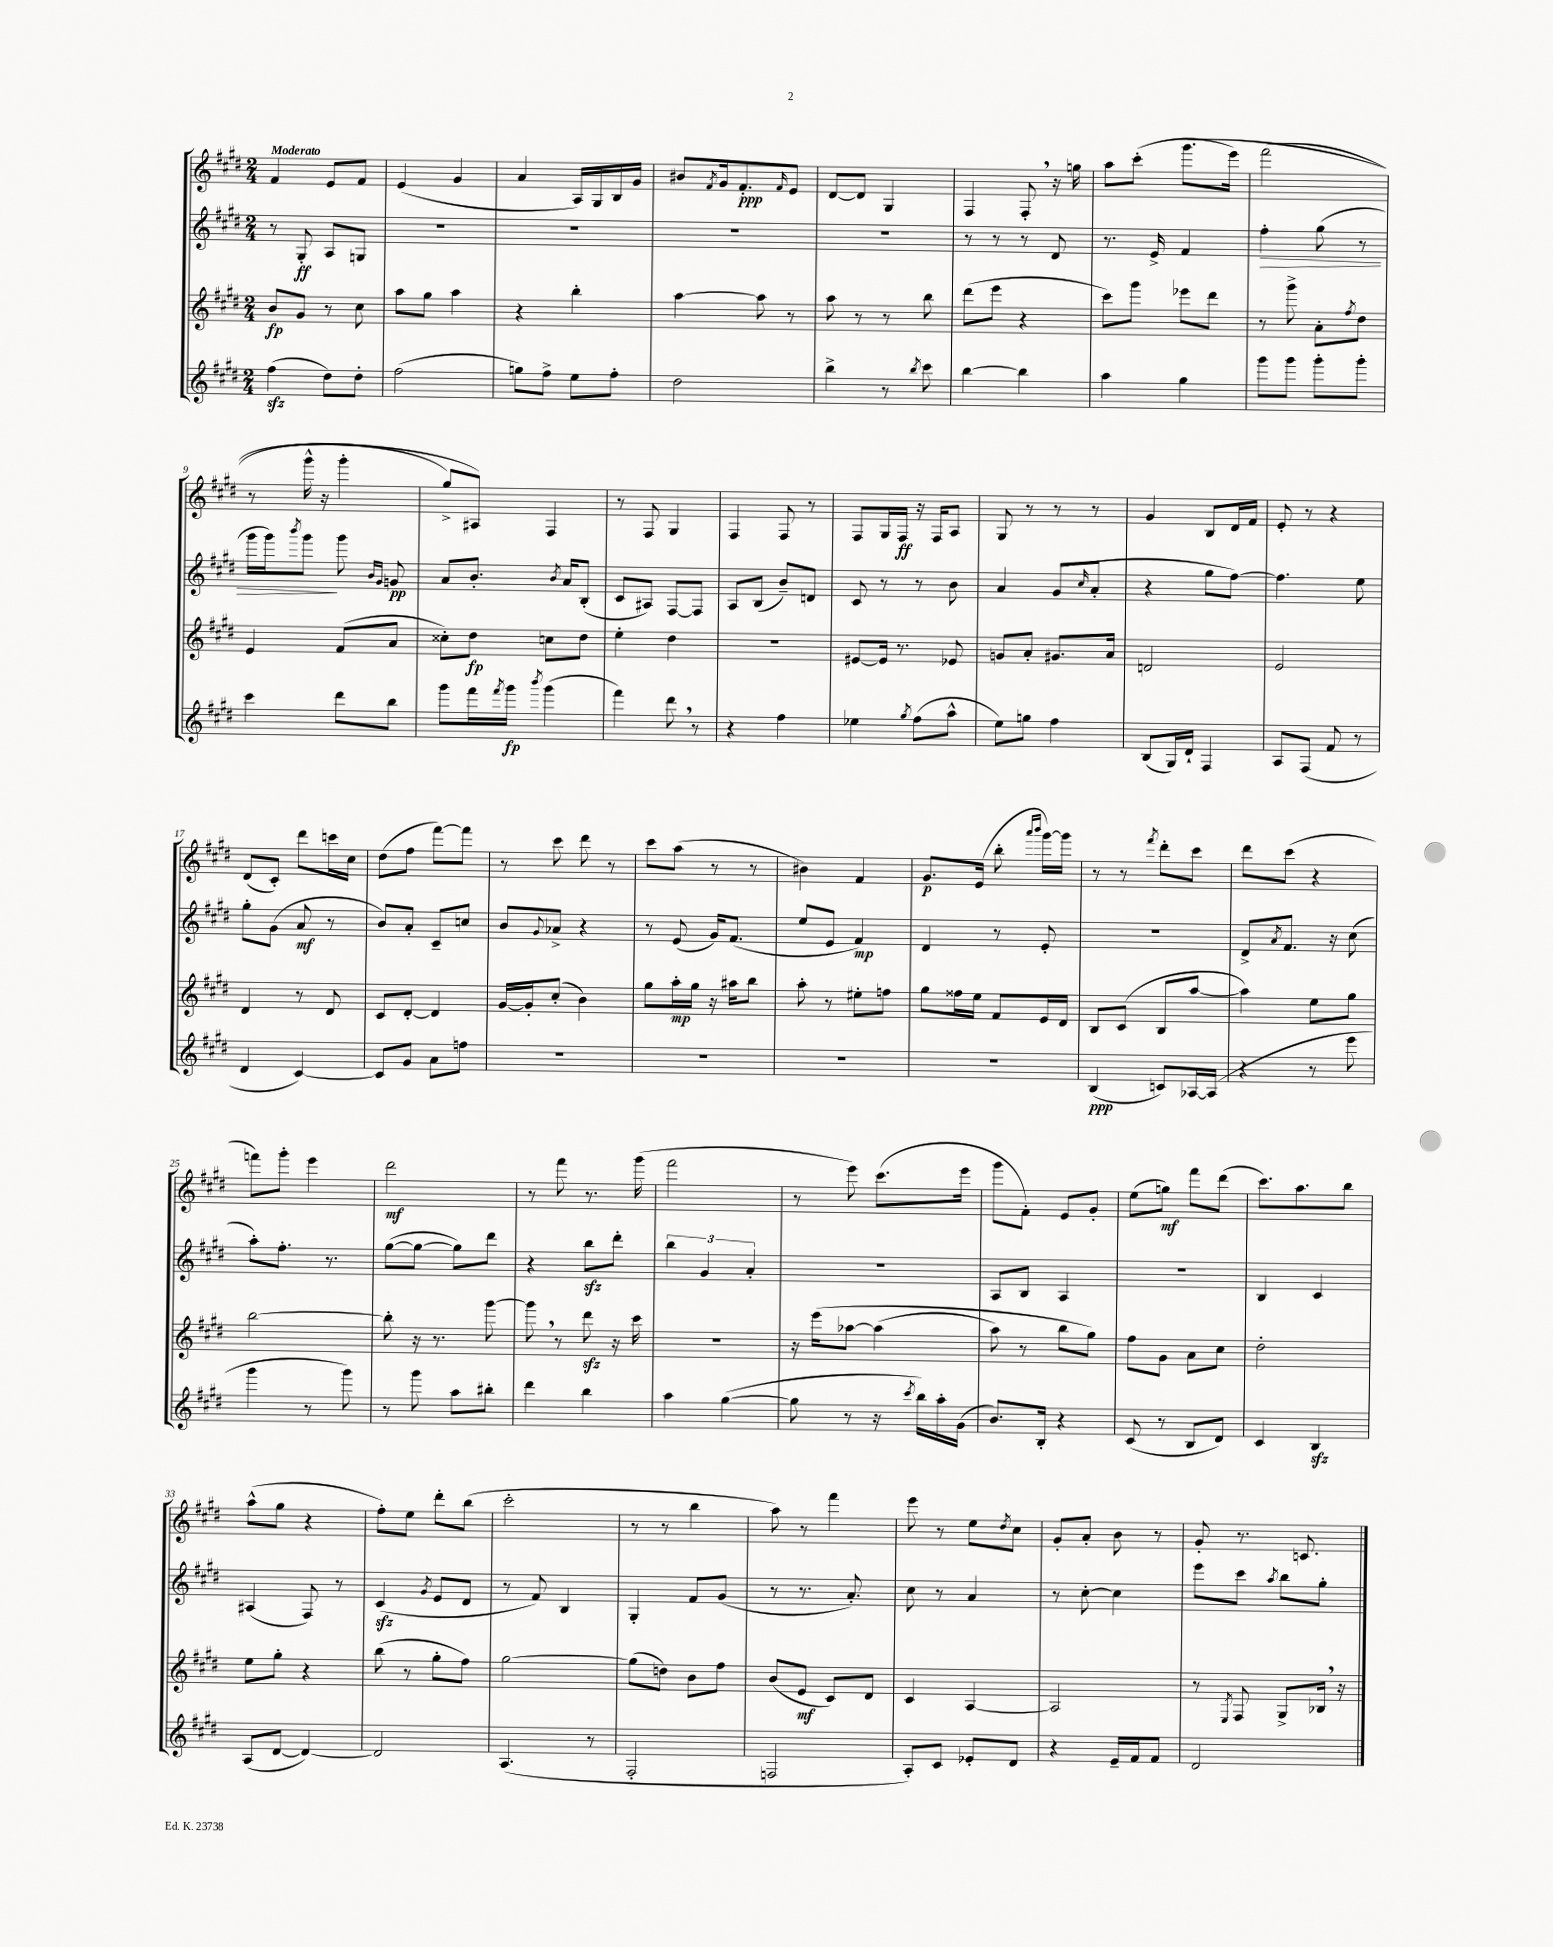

**kern	**dynam	**kern	**dynam	**kern	**dynam	**kern	**dynam
*part4	*part4	*part3	*part3	*part2	*part2	*part1	*part1
*staff4	*staff4	*staff3	*staff3	*staff2	*staff2	*staff1	*staff1
*clefG2	*	*clefG2	*	*clefG2	*	*clefG2	*
*k[f#c#g#d#]	*	*k[f#c#g#d#]	*	*k[f#c#g#d#]	*	*k[f#c#g#d#]	*
*M2/4	*	*M2/4	*	*M2/4	*	*M2/4	*
=1	=1	=1	=1	=1	=1	=1	=1
!	!	!	!	!	!	!LO:TX:a:B:t=Moderato	!
(4ff#zz\	.	8b/L	fp	8r	.	4f#/	.
.	.	8g#/J	.	8G#'/	ff	.	.
8dd#\L)	.	8r	.	8A/L	.	8e/L	.
8dd#'\J	.	8cc#\	.	8Gn/J	.	8f#/J	.
=2	=2	=2	=2	=2	=2	=2	=2
(2ff#\	.	8aa\L	.	2r	.	(4e/	.
.	.	8gg#\J	.	.	.	.	.
.	.	4aa\	.	.	.	4g#/	.
=3	=3	=3	=3	=3	=3	=3	=3
8ggn\L)	.	4r	.	2r	.	4a/	.
8ff#^\J	.	.	.	.	.	.	.
8ee\L	.	4bb'\	.	.	.	16A/LL)	.
.	.	.	.	.	.	16G#/	.
8ff#'\J	.	.	.	.	.	16B/	.
.	.	.	.	.	.	16g#/JJ	.
=4	=4	=4	=4	=4	=4	=4	=4
2dd#\	.	[4aa\	.	2r	.	8b#X/L	.
.	.	.	.	.	.	8qf#/	.
.	.	.	.	.	.	16g#/k	.
.	.	.	.	.	.	8.f#'/	ppp
.	.	8aa\]	.	.	.	.	.
.	.	.	.	.	.	16qqf#/	.
.	.	8r	.	.	.	8e/J	.
=5	=5	=5	=5	=5	=5	=5	=5
4bb^\	.	8aa\	.	2r	.	[8d#/L	.
.	.	8r	.	.	.	8d#/J]	.
8r	.	8r	.	.	.	4G#/	.
8qbb/	.	.	.	.	.	.	.
8ccc#\	.	8bb\	.	.	.	.	.
=6	=6	=6	=6	=6	=6	=6	=6
[4bb\	.	(8ddd#\L	.	8r	.	4F#/	.
.	.	8eee\J	.	8r	.	.	.
4bb\]	.	4r	.	8r	.	8F#',/	.
.	.	.	.	8d#/	.	16r	.
.	.	.	.	.	.	16ggn\	.
=7	=7	=7	=7	=7	=7	=7	=7
4aa\	.	8ccc#\L)	.	8.r	.	8aa\L	.
.	.	8ggg#\J	.	.	.	(8ccc#'\J	.
.	.	.	.	16e^/	.	.	.
4gg#\	.	8eee-X\L	.	4f#/	.	(8.ggg#\L	.
.	.	8ddd#\J	.	.	.	.	.
.	.	.	.	.	.	16eee\Jk)	.
=8	=8	=8	=8	=8	=8	=8	=8
!	!	!	!	!	!LO:HP:b	!	!
8ggg#\L	.	8r	.	4ff#'\	>	(2fff#\	.
8ggg#\J	.	8ggg#^\	.	.	.	.	.
8ggg#'\L	.	8a'\L	.	(8gg#\	.	.	.
.	.	8qff#/	.	.	.	.	.
8ggg#'\J	.	8dd#\J	.	8r	.	.	.
!!LO:LB:g=z
=9	=9	=9	=9	=9	=9	=9	=9
4ccc#\	.	4e/	.	16ggg#\LL	.	8r	.
.	.	.	.	16ggg#\J)	.	.	.
.	.	.	.	8qbbb/	.	.	.
.	.	.	.	8ggg#\J	.	16ggg#^^\	.
.	.	.	.	.	.	16r	.
8ddd#\L	.	(8f#/L	.	8ggg#\	]	4ggg#'\	.
.	.	.	.	16qqb/LL	.	.	.
.	.	.	.	16qqg#/JJ	.	.	.
8bb\J	.	8a/J	.	8gn/	pp	.	.
=10	=10	=10	=10	=10	=10	=10	=10
8ggg#\L	.	8cc##X'\L)	.	8a/L	.	8gg#^/L)	.
16fff#\L	.	8dd#\J	fp	8.b'/J	.	8A#X/J)	.
8qfff#/	.	.	.	.	.	.	.
16ggg#\JJ	fp	.	.	.	.	.	.
8qbbb/	.	.	.	.	.	.	.
(4ggg#\	.	8ccn\L	.	.	.	4F#/	.
.	.	.	.	8qb/	.	.	.
.	.	.	.	16a/KL	.	.	.
.	.	8dd#\J	.	(8B'/J	.	.	.
=11	=11	=11	=11	=11	=11	=11	=11
4fff#\)	.	4ee'\	.	8c#/L	.	8r	.
.	.	.	.	8A#X/J)	.	8F#/	.
8ddd#,\	.	4dd#\	.	[8F#/L	.	4G#/	.
8r	.	.	.	8F#/J]	.	.	.
=12	=12	=12	=12	=12	=12	=12	=12
4r	.	2r	.	8A/L	.	4F#/	.
.	.	.	.	(8B/J	.	.	.
4ff#\	.	.	.	8b~/L)	.	8F#/	.
.	.	.	.	8dn/J	.	8r	.
=13	=13	=13	=13	=13	=13	=13	=13
4ee-X\	.	[8e#X/L	.	8c#/	.	8F#/L	.
.	.	16e#/Jk]	.	8r	.	16G#/L	.
.	.	8.r	.	.	.	16F#/JJ	ff
8qgg#/	.	.	.	.	.	.	.
(8ff#\L	.	.	.	8r	.	16r	.
.	.	.	.	.	.	16F#/KL	.
8aa^^\J	.	8e-X/	.	8b\	.	8A/J	.
=14	=14	=14	=14	=14	=14	=14	=14
8ee\L)	.	8gn/L	.	4a/	.	8G#/	.
8ggn\J	.	8a'/J	.	.	.	8r	.
4ff#\	.	8.g#X/L	.	(8g#/L	.	8r	.
.	.	.	.	16qqcc#/	.	.	.
.	.	.	.	8a'/J	.	8r	.
.	.	16a/Jk	.	.	.	.	.
=15	=15	=15	=15	=15	=15	=15	=15
(8B/L	.	2dn/	.	4r	.	4g#/	.
16G#/L)	.	.	.	.	.	.	.
16d#`/JJ	.	.	.	.	.	.	.
4F#/	.	.	.	8gg#\L	.	8B/L	.
.	.	.	.	[8ff#\J)	.	16d#/L	.
.	.	.	.	.	.	16f#/JJ	.
=16	=16	=16	=16	=16	=16	=16	=16
8A/L	.	2e/	.	4.ff#\]	.	8e'/	.
(8F#/J	.	.	.	.	.	8r	.
8f#/	.	.	.	.	.	4r	.
8r	.	.	.	8ee\	.	.	.
!!LO:LB:g=z
=17	=17	=17	=17	=17	=17	=17	=17
4d#/	.	4d#/	.	8gg#'\L	.	(8d#/L	.
.	.	.	.	(8g#\J	.	8c#'/J)	.
[4c#/)	.	8r	.	8a/	mf	8ddd#\L	.
.	.	8d#/	.	8r	.	16cccn\L	.
.	.	.	.	.	.	16cc#\JJ	.
=18	=18	=18	=18	=18	=18	=18	=18
8c#/L]	.	8c#/L	.	8b/L)	.	(8dd#\L	.
8g#/J	.	[8d#'/J	.	8a'/J	.	8ff#\J	.
8a\L	.	4d#/]	.	8c#~/L	.	[8fff#\L)	.
8ffn\J	.	.	.	8ccn/J	.	8fff#\J]	.
=19	=19	=19	=19	=19	=19	=19	=19
2r	.	[16g#/LL	.	8b/L	.	8r	.
.	.	16g#'/J]	.	.	.	.	.
.	.	.	.	8qqg#/	.	.	.
.	.	(8cc#'/J	.	8a-X^/J	.	8ccc#\	.
.	.	4b\)	.	4r	.	8ddd#\	.
.	.	.	.	.	.	8r	.
=20	=20	=20	=20	=20	=20	=20	=20
2r	.	8gg#\L	.	8r	.	8ccc#\L	.
.	.	16aa'\L	mp	(8e/	.	(8aa\J	.
.	.	16gg#\JJ	.	.	.	.	.
.	.	16r	.	16g#/KL)	.	8r	.
.	.	16aa#X\KL	.	(8.f#/J	.	.	.
.	.	8bb\J	.	.	.	8r	.
=21	=21	=21	=21	=21	=21	=21	=21
2r	.	8aa'\	.	8ee/L	.	4b#X\)	.
.	.	8r	.	8e/J	.	.	.
.	.	8ee#X'\L	.	4f#/)	mp	4f#/	.
.	.	8ffn\J	.	.	.	.	.
=22	=22	=22	=22	=22	=22	=22	=22
2r	.	8gg#\L	.	4d#/	.	8.g#/L	p
.	.	16ff##X\L	.	.	.	.	.
.	.	16ee\JJ	.	.	.	(16e/Jk	.
.	.	8f#/L	.	8r	.	8bb'\	.
.	.	.	.	.	.	16qqaaa/LL	.
.	.	.	.	.	.	16qqbbb/JJ	.
.	.	16e/L	.	8e'/	.	[16ggg#\LL)	.
.	.	16d#/JJ	.	.	.	16ggg#\JJ]	.
=23	=23	=23	=23	=23	=23	=23	=23
(4B/	ppp	8B/L	.	2r	.	8r	.
.	.	(8c#/J	.	.	.	8r	.
.	.	.	.	.	.	8qfff#/	.
8cn/L)	.	8B/L	.	.	.	8ddd#'\L	.
[16A-X/L	.	[8aa/J	.	.	.	8ccc#\J	.
(16A-/JJ]	.	.	.	.	.	.	.
=24	=24	=24	=24	=24	=24	=24	=24
4r	.	4aa\])	.	8d#^/L	.	8ddd#\L	.
.	.	.	.	8qa/	.	.	.
.	.	.	.	8.f#/J	.	(8ccc#\J	.
8r	.	8ee\L	.	.	.	4r	.
.	.	.	.	16r	.	.	.
8eee\	.	8gg#\J	.	(8cc#\	.	.	.
!!LO:LB:g=z
=25	=25	=25	=25	=25	=25	=25	=25
4ggg#\	.	[2bb\	.	8aa'\L)	.	8fffn\L)	.
.	.	.	.	8.ff#'\J	.	8ggg#'\J	.
8r	.	.	.	.	.	4eee\	.
.	.	.	.	8.r	.	.	.
8ggg#\)	.	.	.	.	.	.	.
=26	=26	=26	=26	=26	=26	=26	=26
8r	.	8bb'\]	.	([8gg#\L	.	2ddd#\	mf
8ggg#\	.	16r	.	8gg#\J_	.	.	.
.	.	8.r	.	.	.	.	.
8aa\L	.	.	.	8gg#\L])	.	.	.
8bb#X'\J	.	[8ggg#\	.	8ddd#\J	.	.	.
=27	=27	=27	=27	=27	=27	=27	=27
4ddd#\	.	8ggg#,\]	.	4r	.	8r	.
.	.	8r	.	.	.	8fff#\	.
4bb\	.	8ddd#zz\	.	8bbzz\L	.	8.r	.
.	.	16r	.	8ddd#'\J	.	.	.
.	.	16ccc#\	.	.	.	(16ggg#\	.
=28	=28	=28	=28	=28	=28	=28	=28
4aa\	.	2r	.	6bb\	.	2fff#\	.
.	.	.	.	6g#/	.	.	.
([4gg#\	.	.	.	.	.	.	.
.	.	.	.	6a'/	.	.	.
=29	=29	=29	=29	=29	=29	=29	=29
8gg#\]	.	16r	.	2r	.	8r	.
.	.	(16eee\KL	.	.	.	.	.
8r	.	[8aa-X\J	.	.	.	8eee\)	.
16r	.	(4aa-\]	.	.	.	(8.ccc#\L	.
8qccc#/	.	.	.	.	.	.	.
16bb\LL)	.	.	.	.	.	.	.
16aa'\	.	.	.	.	.	.	.
(16g#\JJ	.	.	.	.	.	16eee\Jk	.
=30	=30	=30	=30	=30	=30	=30	=30
8.b/L)	.	8aa\)	.	8A/L	.	8ggg#\L	.
.	.	8r	.	8B/J	.	8f#'\J)	.
16B'/Jk	.	.	.	.	.	.	.
4r	.	8bb\L	.	4A/	.	8e/L	.
.	.	8gg#\J)	.	.	.	8g#'/J	.
=31	=31	=31	=31	=31	=31	=31	=31
(8c#/	.	8ff#\L	.	2r	.	(8ee\L	.
8r	.	8g#\J	.	.	.	8ggn\J)	mf
8B/L	.	8a\L	.	.	.	8fff#\L	.
8d#/J)	.	8cc#\J	.	.	.	(8ddd#\J	.
=32	=32	=32	=32	=32	=32	=32	=32
4c#/	.	2dd#'\	.	4B/	.	8.ccc#\L)	.
.	.	.	.	.	.	8.aa\	.
4Bzz/	.	.	.	4c#/	.	.	.
.	.	.	.	.	.	8bb\J	.
!!LO:LB:g=z
=33	=33	=33	=33	=33	=33	=33	=33
(8A/L	.	8ee\L	.	(4A#X/	.	(8aa^^\L	.
[8d#/J	.	8gg#'\J	.	.	.	8gg#\J	.
4d#/_)	.	4r	.	8F#/)	.	4r	.
.	.	.	.	8r	.	.	.
=34	=34	=34	=34	=34	=34	=34	=34
2d#/]	.	(8bb\	.	(4c#zz/	.	8ff#'\L)	.
.	.	8r	.	.	.	8ee\J	.
.	.	.	.	8qg#/	.	.	.
.	.	8gg#'\L	.	8e/L	.	8ddd#'\L	.
.	.	8ff#\J)	.	8d#/J	.	(8bb\J	.
=35	=35	=35	=35	=35	=35	=35	=35
(4.A/	.	[2gg#\	.	8r	.	2ccc#'\	.
.	.	.	.	8f#/)	.	.	.
.	.	.	.	4B/	.	.	.
8r	.	.	.	.	.	.	.
=36	=36	=36	=36	=36	=36	=36	=36
2F#'/	.	(8gg#\L]	.	4G#'/	.	8r	.
.	.	8ddn\J)	.	.	.	8r	.
.	.	8b\L	.	8f#/L	.	4bb\	.
.	.	8ff#\J	.	(8g#/J	.	.	.
=37	=37	=37	=37	=37	=37	=37	=37
2Fn/	.	(8b/L	.	8r	.	8aa\)	.
.	.	8e/J	mf	8.r	.	8r	.
.	.	8c#/L)	.	.	.	4fff#\	.
.	.	.	.	8.a'/)	.	.	.
.	.	8d#/J	.	.	.	.	.
=38	=38	=38	=38	=38	=38	=38	=38
8A'/L)	.	4c#/	.	8cc#\	.	8eee\	.
8c#/J	.	.	.	8r	.	8r	.
8e-X'/L	.	[4A/	.	4a/	.	8ee\L	.
.	.	.	.	.	.	8qdd#/	.
8d#/J	.	.	.	.	.	8cc#\J	.
=39	=39	=39	=39	=39	=39	=39	=39
4r	.	2A/]	.	8r	.	8g#'/L	.
.	.	.	.	[8cc#'\	.	8a'/J	.
16e~/LL	.	.	.	4cc#\]	.	8b\	.
16f#/J	.	.	.	.	.	.	.
8f#/J	.	.	.	.	.	8r	.
=40	=40	=40	=40	=40	=40	=40	=40
2d#/	.	8r	.	8eee\L	.	8g#'/	.
.	.	8qE/	.	.	.	.	.
.	.	8F#/	.	8ccc#\J	.	8.r	.
.	.	.	.	8qaa/	.	.	.
.	.	8G#^/L	.	8bb\L	.	.	.
.	.	.	.	.	.	8.cn/	.
.	.	16B-X,/Jk	.	8gg#'\J	.	.	.
.	.	16r	.	.	.	.	.
==	==	==	==	==	==	==	==
*-	*-	*-	*-	*-	*-	*-	*-
